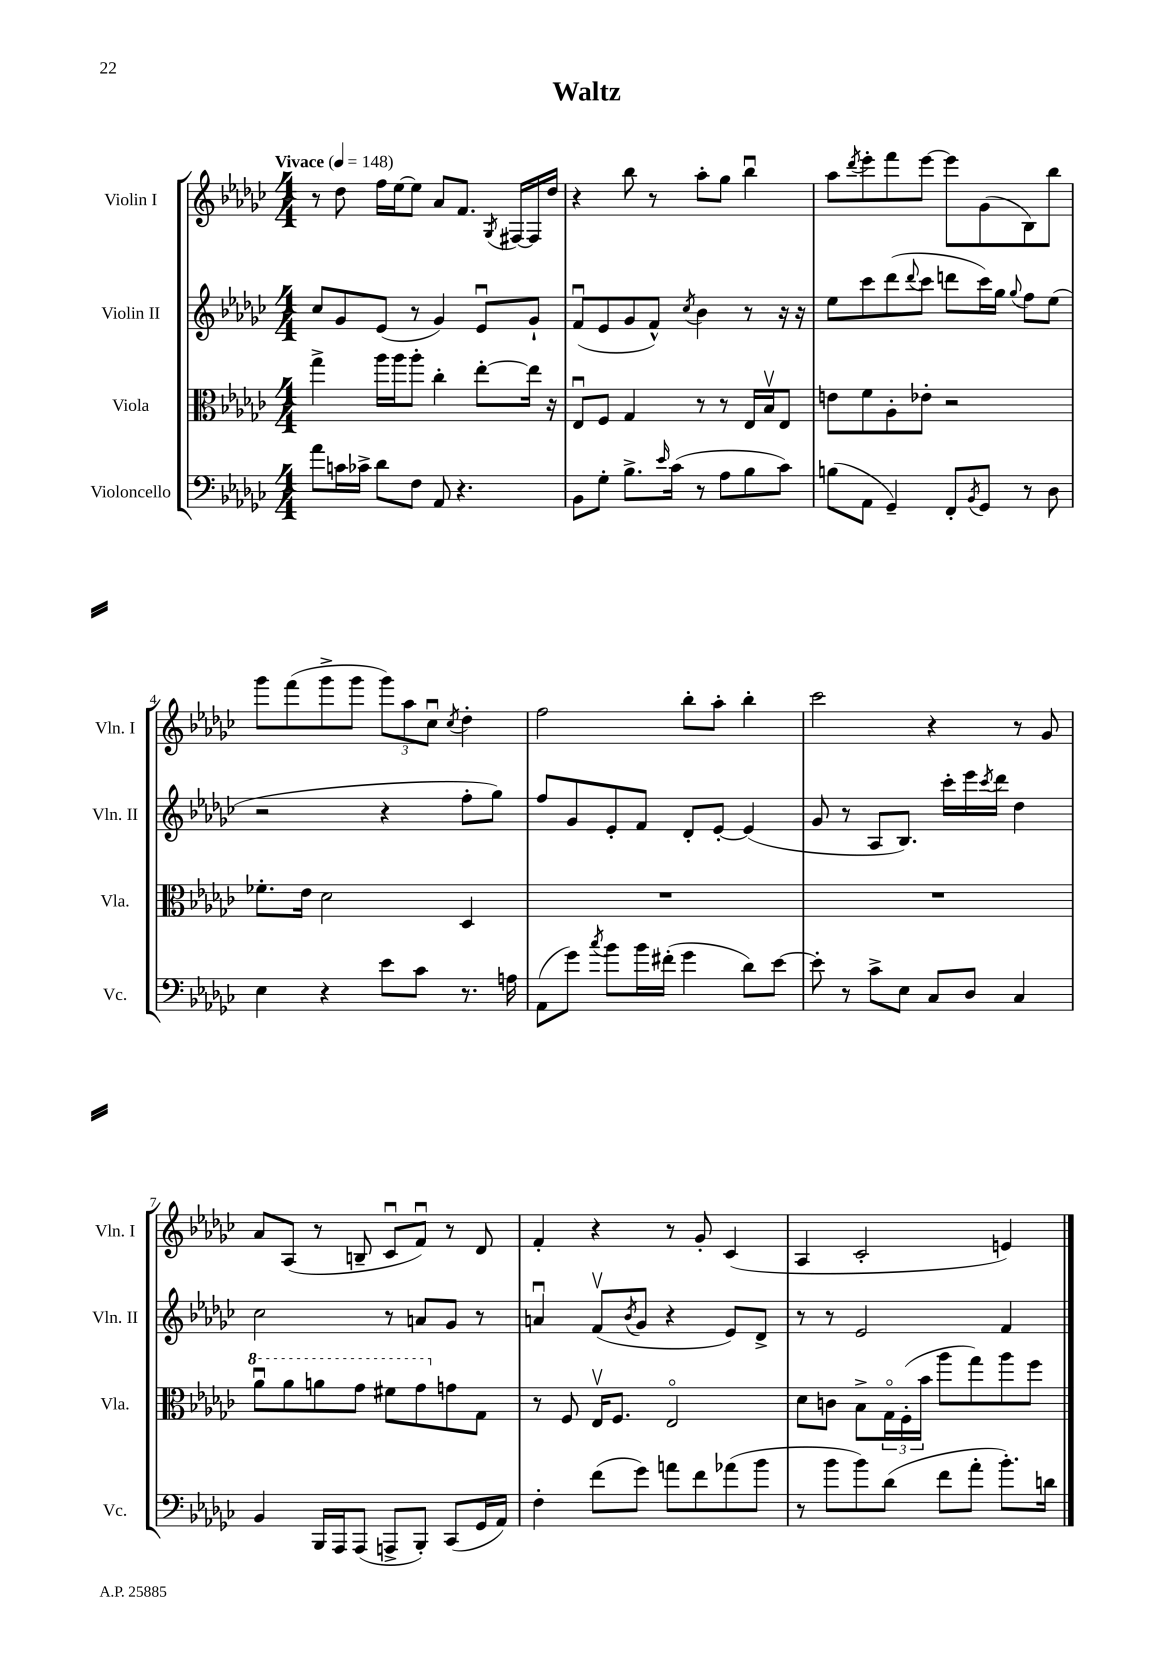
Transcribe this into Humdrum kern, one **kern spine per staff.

**kern	**kern	**kern	**kern
*part4	*part3	*part2	*part1
*staff4	*staff3	*staff2	*staff1
*I"Violoncello	*I"Viola	*I"Violin II	*I"Violin I
*I'Vc.	*I'Vla.	*I'Vln. II	*I'Vln. I
*clefF4	*clefC3	*clefG2	*clefG2
*k[b-e-a-d-g-c-]	*k[b-e-a-d-g-c-]	*k[b-e-a-d-g-c-]	*k[b-e-a-d-g-c-]
*M4/4	*M4/4	*M4/4	*M4/4
*MM148	*MM148	*MM148	*MM148
=1	=1	=1	=1
!	!	!	!LO:TX:a:B:t=Vivace
8a-\L	4gg-^\	8cc-/L	8r
16cn\L	.	8g-/	8dd-\
16c-X^\JJ	.	.	.
8d-\L	16aa-\LL	(8e-/J	16ff\LL
.	16aa-\J	.	[16ee-\J
8F\J	8aa-'\J	8r	8ee-\J]
8AA-/	4cc-'\	4g-/)	8a-/L
4.r	.	.	8.f/J
.	[8ee-'\L	8e-u/L	.
.	.	.	8qG-/
.	.	.	[16F#X/LL
.	16ee-\Jk]	8g-`/J	16F#/]
.	16r	.	16dd-/JJ
=2	=2	=2	=2
8BB-\L	8E-u/L	(8fu/L	4r
8G-'\J	8F/J	8e-/	.
8.B-^\L	4G-/	8g-/	8bb-\
.	.	8f^^/J)	8r
16qqe-/	.	.	.
(16c-\Jk	.	.	.
.	.	8qcc-/	.
8r	8r	4b-\	8aa-'\L
8A-\L	8r	.	8gg-\J
8B-\	16E-/LL	8r	4bb-u\
.	16B-v/J	.	.
8c-\J)	8E-/J	16r	.
.	.	16r	.
=3	=3	=3	=3
(8Bn\L	8en\L	8ee-\L	8aa-\L
.	.	.	8qddd-/
8AA-\J	8f\	8ccc-\	8eee-'\
4GG-~/)	8A-'\	(8ddd-\	8fff\
.	.	8qqddd-/	.
.	8e-X'\J	8ccc-\J	[8eee-\J
8FF'/L	2r	8dddn\L	8eee-\L]
8qBB-/	.	.	.
8GG-/J	.	16ccc-\L)	(8g-\
.	.	16gg-\JJ	.
.	.	8qqgg-/	.
8r	.	8ff\L	8B-\)
8D-\	.	(8ee-\J	8bb-\J
!!LO:LB:g=z
=4	=4	=4	=4
4E-\	8.f-X'\L	2r	8ggg-\L
.	.	.	(8fff\
.	16e-\Jk	.	.
4r	2d-\	.	8ggg-^\
.	.	.	8ggg-\J
8e-\L	.	4r	12ggg-\L)
.	.	.	12aa-\
8c-\J	.	.	.
.	.	.	12cc-u\J
.	.	.	8qcc-/
8.r	4D-/	8ff'\L	4dd-'\
.	.	8gg-\J)	.
16An\	.	.	.
=5	=5	=5	=5
(8AA-\L	1r	8ff/L	2ff\
8g-\J)	.	8g-/	.
8qcc-/	.	.	.
8b-\L	.	8e-'/	.
16b-\L	.	8f/J	.
(16f#X'\JJ	.	.	.
4g-\	.	8d-'/L	8bb-'\L
.	.	[8e-'/J	8aa-'\J
8d-\L)	.	(4e-/]	4bb-'\
[8e-\J	.	.	.
=6	=6	=6	=6
8e-'\]	1r	8g-/	2ccc-\
8r	.	8r	.
8c-^\L	.	8A-/L	.
8E-\J	.	8.B-/J)	.
8C-/L	.	.	4r
.	.	16ccc-'\LL	.
8D-/J	.	16eee-\	.
.	.	8qccc-/	.
.	.	16ddd-\JJ	.
4C-/	.	4dd-\	8r
.	.	.	8g-/
!!LO:LB:g=z
=7	=7	=7	=7
*	*8va	*	*
4BB-/	8aa-u\L	2cc-\	8a-/L
.	8aa-\	.	(8A-/J
16BBB-/LL	8aan\	.	8r
16AAA-/J	.	.	.
(8AAA-/J	8gg-\J	.	8Bn~/
8AAAn^/L	8ff#X\L	8r	8c-u/L
8BBB-'/J)	8gg-\	8an/L	8fu/J)
*	*X8va	*	*
(8CC-/L	8gn\	8g-/J	8r
16GG-/L	8G-\J	8r	8d-/
16AA-/JJ)	.	.	.
=8	=8	=8	=8
4F'\	8r	4anu/	4f'/
.	8F/	.	.
(8f\L	16E-v/KL	(8fv/L	4r
.	8.F/J	.	.
.	.	8qb-/	.
8g-\J)	.	8g-/J	.
8an\L	2E-/	4r	8r
8f\	.	.	8g-'/
(8a-X\	.	8e-/L)	(4c-/
8b-\J	.	8d-^/J	.
=9	=9	=9	=9
8r	8d-\L	8r	4A-/
8b-\L	8cn\J	8r	.
8b-\)	8B-^\L	2e-/	2c-'/
(8d-\J	24G-\L	.	.
.	(24F'\	.	.
.	24b-\JJ	.	.
8f\L	8aa-\L	.	.
8a-'\J	8gg-\)	.	.
8.b-'\L)	8aa-\	4f/	4en/)
.	8ff\J	.	.
16dn\Jk	.	.	.
==	==	==	==
*-	*-	*-	*-
